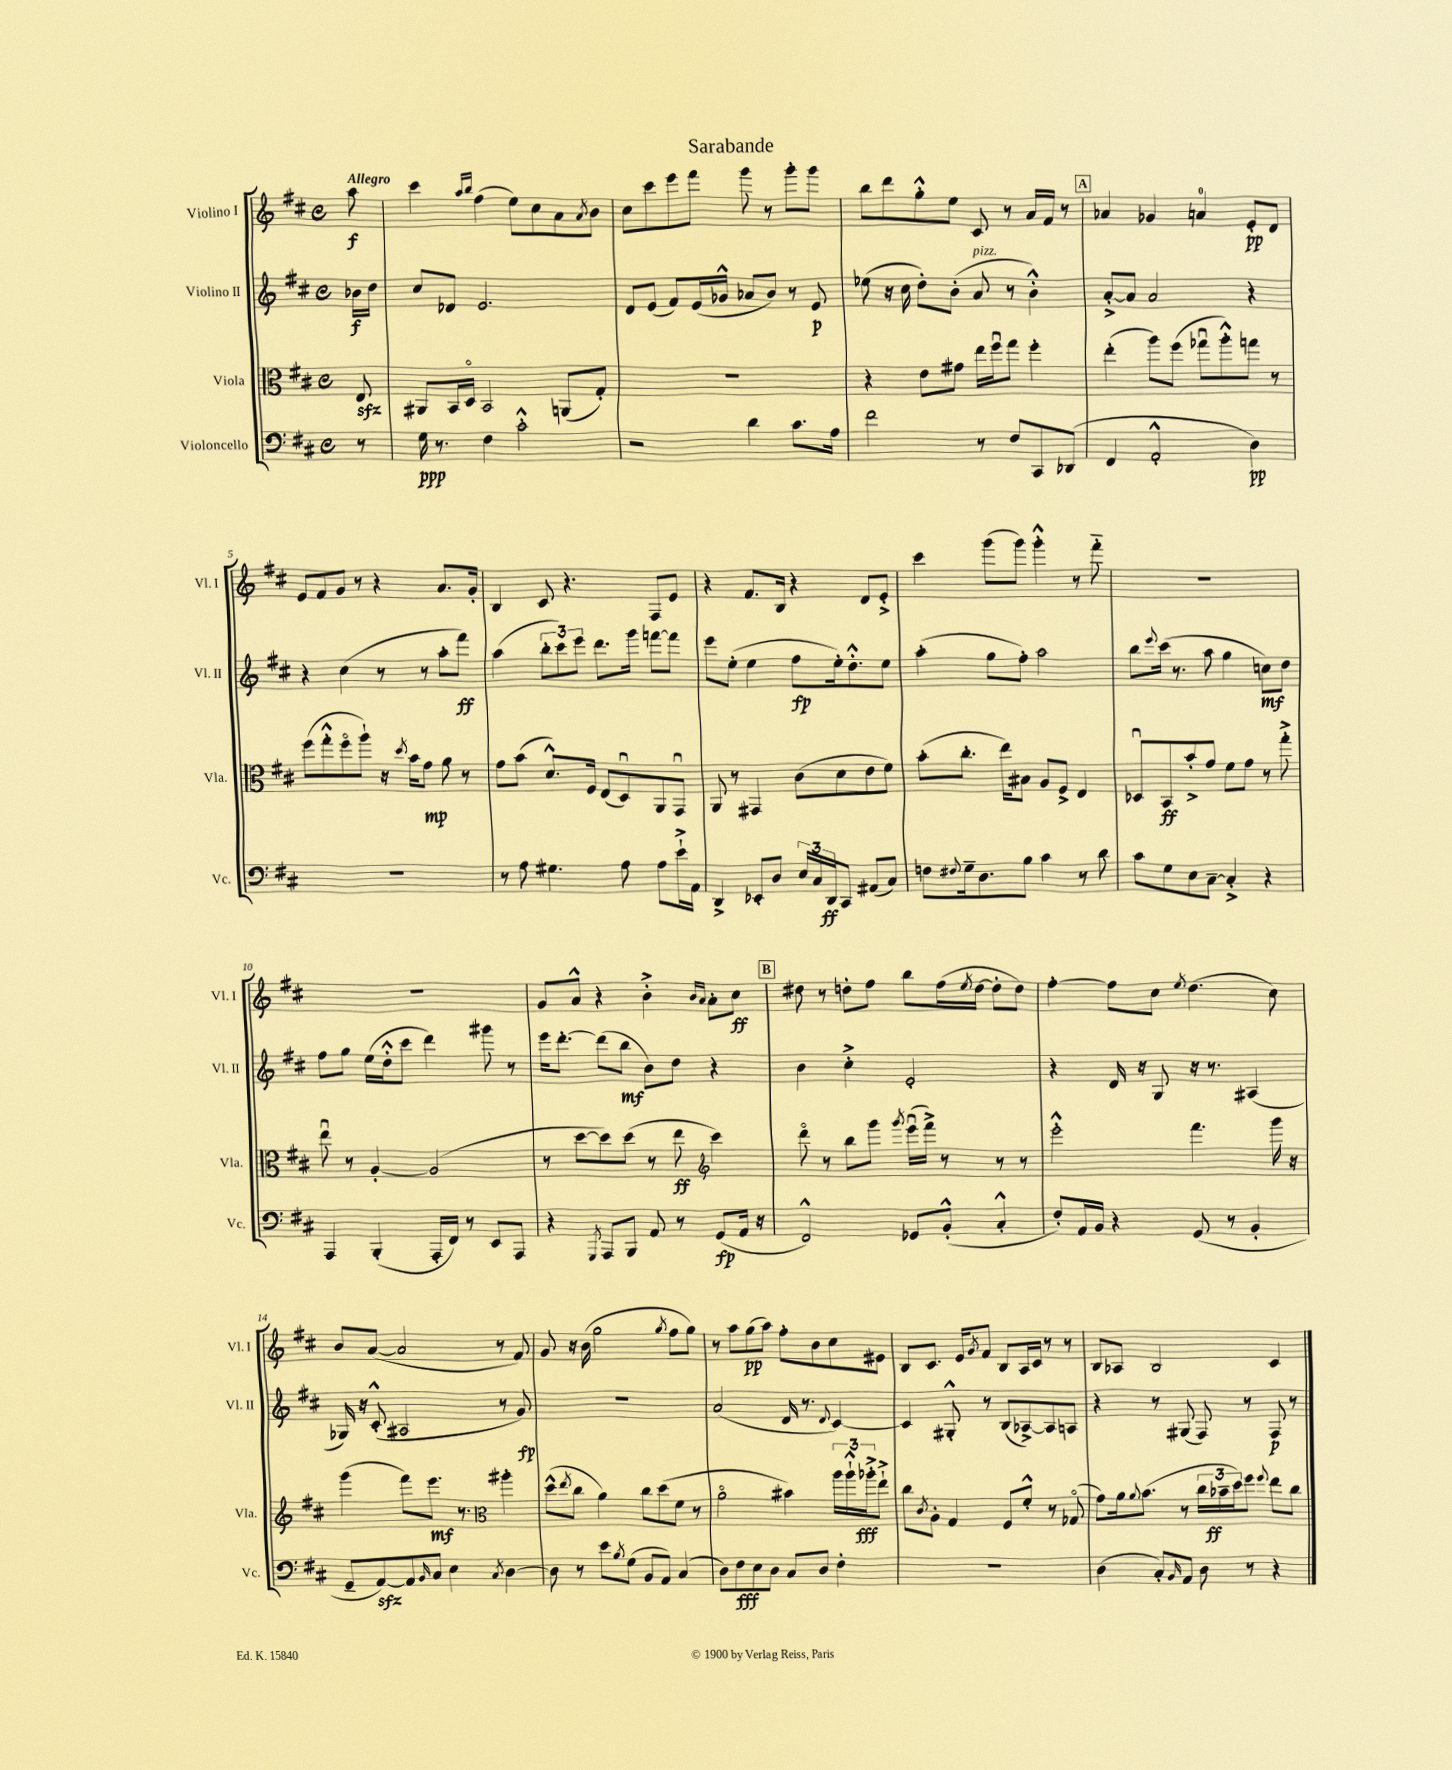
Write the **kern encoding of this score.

**kern	**kern	**kern	**kern
*staff4	*staff3	*staff2	*staff1
*clefF4	*clefC3	*clefG2	*clefG2
*k[f#c#]	*k[f#c#]	*k[f#c#]	*k[f#c#]
*M4/4	*M4/4	*M4/4	*M4/4
*met(c)	*met(c)	*met(c)	*met(c)
8r	8E	16b-	8aa
.	.	16dd	.
=	=	=	=
16G	8AA#	8cc#	4ccc#
8.r	.	.	.
.	16BB	8d-	.
.	16Do	.	.
.	.	.	16qqaa
.	.	.	16qqbb
4F#	2BB	2.e	(4ff#
2c#'^^	.	.	8ee)
.	.	.	8cc#
.	(8AA	.	8a
.	.	.	8qa
.	8G')	.	8b
=	=	=	=
2r	1r	8d	8cc#
.	.	(8e	8ccc#
.	.	8f#)	8eee
.	.	(16e	8fff#
.	.	16g-^^	.
4d	.	8a-	8ggg
.	.	8b)	8r
8.c#	.	8r	8ggg'
.	.	8e	8ggg
16A	.	.	.
=	=	=	=
2f#	4r	(8ee-	8bb
.	.	16r	8ddd
.	.	16cc#	.
.	8e	8dd')	8gg'^^
.	8g#	(8b'	8ee
8r	16ee	8a	8c#
.	16ff#u	.	.
8F#	8gg	8r	8r
8CC#	4ff#'	4b'^^)	16a
.	.	.	16f#
(8DD-	.	.	8r
=	=	=	=
4FF#	(4ee'	[8a'^	4a-
.	.	8a]	.
2AA'^^	8aa)	2a	4g-
.	(8ff#	.	.
.	8gg-u	.	4a
.	8aa'^^)	.	.
4D)	8gg	4r	8e'
.	8r	.	8d
=	=	=	=
1r	(8ff#	4r	8e
.	8gg'^^	.	8f#
.	8ff#o	(4cc#	8g
.	8aa`)	.	8r
.	16r	8r	4r
.	8qdd	.	.
.	16b	.	.
.	8g	8r	.
.	8a	8aa'	8.a
.	8r	8fff#)	.
.	.	.	16g'
=	=	=	=
8r	8g	(4aa	4B
8A	(8b	.	.
4.G#	8.d^^)	12bb'	8c#
.	.	12ccc#)	.
.	.	.	4.r
.	.	12eee	.
.	16F#	.	.
.	(8E	8.ddd	.
8A	8Du)	.	.
.	.	16ggg	.
8A	8AA	[8fff	8F#
16e`^	8GGu	8fff]	8e
16AA	.	.	.
=	=	=	=
4DD^	8AA	8eee	4r
.	8r	(8ee'	.
8EE-'	4GG#	4ee	8.f#
8D	.	.	.
.	.	.	16B
24E	(8c#	8ff#	4r
24C#	.	.	.
24DD	.	.	.
8CC#	8d	16ee')	.
.	.	8.dd'^^	.
(8AA#	8e	.	8d
8C#)	8f#)	8ee	8e'^
=	=	=	=
8F	(8b'	(4aa'	4ccc#
8qqF#	.	.	.
16G~	8.cc#'	.	.
8.D	.	.	.
.	.	8gg	(8ggg
.	16ee)	.	.
8B	8B#	8ff#')	8ggg)
4c#	8A	2aa	4ggg'^^
.	8F#^	.	.
8r	4E	.	8r
8d	.	.	8fff#'~
=	=	=	=
8c#	8D-u	8bb	1r
.	.	8qqeee	.
8G	8BB	(16ccc#	.
.	.	8.r	.
8E	8b'^	.	.
[8C#~	8g	8aa	.
4C#'^]	8f#	4gg	.
.	8g	.	.
4r	8r	8cc)	.
.	8gg'^	8dd	.
=	=	=	=
4AAA	8eeu	8ff#	1r
.	8r	8gg	.
(4BBB'	[4A'	(16ee	.
.	.	16dd'^^	.
.	.	8ccc#	.
16AAA'	(2A]	4ddd)	.
16FF#)	.	.	.
8r	.	.	.
8EE	.	8ggg#	.
8AAA	.	8r	.
=	=	=	=
4r	8r	16eee	8g
.	.	[8.ddd'	.
.	[8dd	.	8a^^
8qGGG	.	.	.
8AAA	8dd])	(8ddd]	4r
8BBB	(8dd	8bb	.
8AA	8r	8b)	4b'^
8r	8ee	8dd	.
*	*clefG2	*	*
.	.	.	16qqb
.	.	.	16qqa
(8GG	4ccc#)	4r	8a'
16AA	.	.	8cc#
16r	.	.	.
=	=	=	=
2FF#^^)	8dddo	4b	8dd#
.	8r	.	8r
.	8bb	4cc#'^	8dd'
.	8ggg	.	8ff#
.	8qggg	.	.
8GG-	(16eeeu	2e'	8bb
.	16fff#^)	.	.
(8BB'^^	8r	.	(16ff#
.	.	.	8qee
.	.	.	[16dd
4C#'^^	8r	.	8dd']
.	8r	.	8dd)
=	=	=	=
8F#')	2eee'^^	4r	[4ff#'
16AA	.	.	.
16BB	.	.	.
4r	.	16d	8ff#]
.	.	16r	.
.	.	8G	8cc#
.	.	.	8qee
(8GG	4.fff#	16r	(4.dd
.	.	8.r	.
8r	.	.	.
4BB'	.	(4A#	.
.	16ggg	.	8cc#)
.	16r	.	.
=	=	=	=
8GG~	(4ggg	16G-)	8b
.	.	16r	.
[8AA)	.	(8c#'^^	([8a
8AA]	8fff#)	2A#	2a]
16qqBB	.	.	.
8C#	8.eee	.	.
4E	.	.	.
.	8.r	.	.
*	*clefC3	*	*
8qC#	.	.	.
[4D	4aa#'	8r	8r
.	.	8g)	8f#)
=	=	=	=
8D]	(8dd^^	1r	8g
.	8qee	.	.
8r	8cc#	.	16r
.	.	.	(16b
8e	4a)	.	2gg
8qB	.	.	.
(8G	.	.	.
8BB	8cc#	.	.
8AA)	(8dd	.	.
.	.	.	8qgg
(4C#	8f#	.	8ff#
.	8r	.	8gg)
=	=	=	=
8D)	2ao	(2a	8r
8F#	.	.	8aa
8E	.	.	(8gg
8D	.	.	8aa)
8C#	4b#)	16d	8ff#'
.	.	8.r	.
8D	.	.	8b
.	.	8qqd	.
4F#'	24aa	[4c#)	8cc#
.	24aa`^^	.	.
.	24aa-'^	.	.
.	8ee`^	.	8e#
=	=	=	=
1r	8cc#	4c#]	8B
.	8qc#	.	.
.	8A'	.	8.c#
.	4G	8G#'^^	.
.	.	.	16e
.	.	.	8qg
.	.	8r	8f#
.	8F#	(8B	8B
.	8f#'^^	[8A-^)	16A
.	.	.	16c#
.	8r	8A-]	8r
.	(8G-o	8A	8r
=	=	=	=
(4D	8g)	4r	8B
.	16a	.	8A-
.	8qqa	.	.
.	(8.b	.	.
8C#')	.	8r	2B
16qqBB	.	.	.
8AA	8r	(8G#	.
8D	24cc#	8F#)	.
.	24b-~	.	.
.	24dd)	.	.
8r	8ff#	8r	.
.	8qqff#	.	.
4r	8ee	8F#	4c#
.	8cc#	8r	.
==	==	==	==
*-	*-	*-	*-
